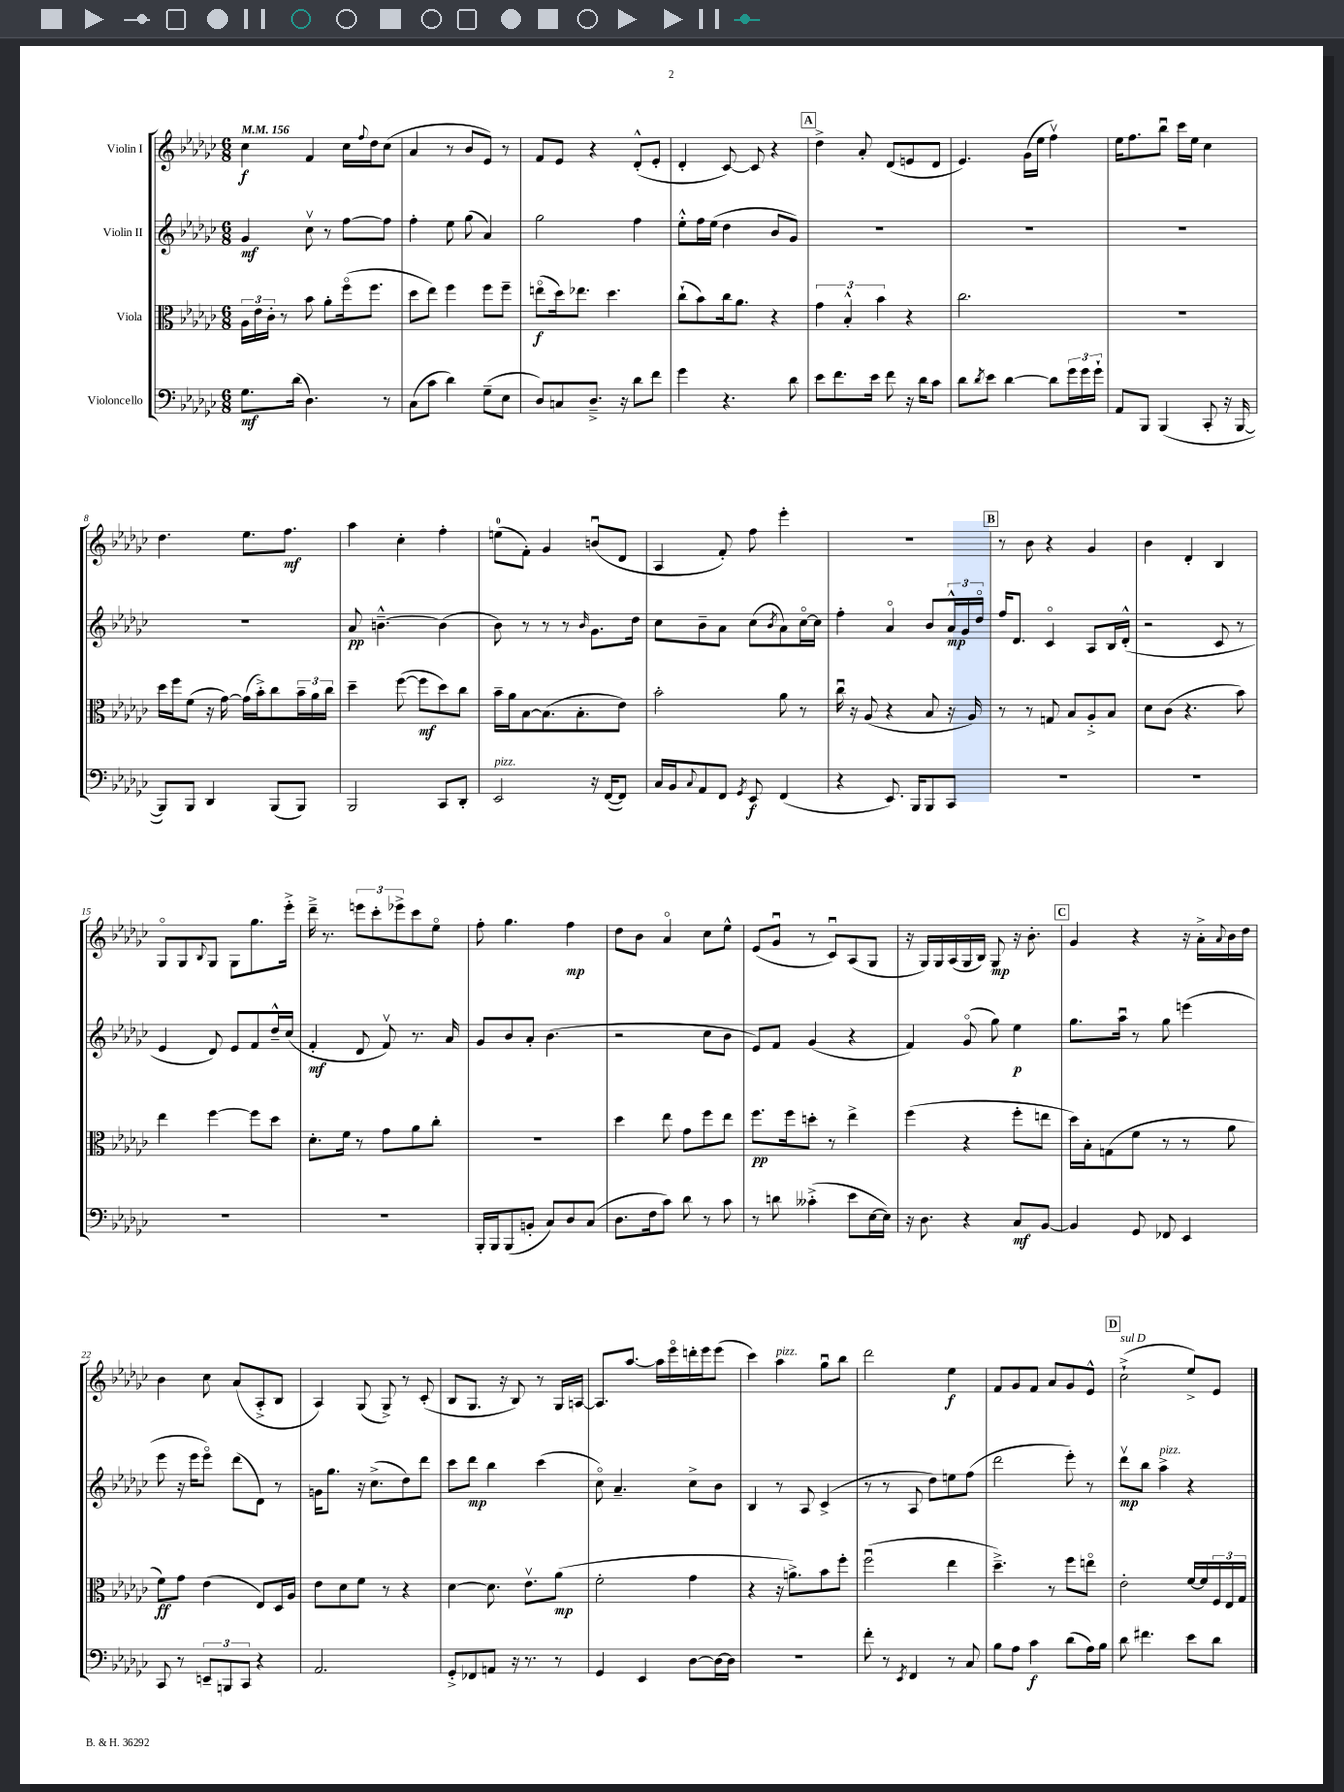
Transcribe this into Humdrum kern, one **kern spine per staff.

**kern	**dynam	**kern	**dynam	**kern	**dynam	**kern	**dynam
*part4	*part4	*part3	*part3	*part2	*part2	*part1	*part1
*staff4	*staff4	*staff3	*staff3	*staff2	*staff2	*staff1	*staff1
*I"Violoncello	*	*I"Viola	*	*I"Violin II	*	*I"Violin I	*
*clefF4	*	*clefC3	*	*clefG2	*	*clefG2	*
*k[b-e-a-d-g-c-]	*	*k[b-e-a-d-g-c-]	*	*k[b-e-a-d-g-c-]	*	*k[b-e-a-d-g-c-]	*
*M6/8	*	*M6/8	*	*M6/8	*	*M6/8	*
*MM156	*	*MM156	*	*MM156	*	*MM156	*
=1	=1	=1	=1	=1	=1	=1	=1
8.G-\L	mf	24A-\LL	.	4g-/	mf	4cc-\	f
.	.	24e-\	.	.	.	.	.
.	.	24c-'\JJ	.	.	.	.	.
.	.	8r	.	.	.	.	.
(16d-\Jk	.	.	.	.	.	.	.
4.D-\)	.	8b-\	.	8cc-v\	.	4f/	.
.	.	8a-'\L	.	8r	.	.	.
.	.	(16ff\k	.	[8ff\L	.	16cc-\LL	.
.	.	.	.	.	.	8qqff/	.
.	.	8.ff\J	.	.	.	16dd-\J	.
8r	.	.	.	8ff\J]	.	(8cc-\J	.
=2	=2	=2	=2	=2	=2	=2	=2
(8C-\L	.	8dd-\L	.	4ff'\	.	4a-/	.
8c-\J	.	8ee-\J)	.	.	.	.	.
4d-\)	.	4ff\	.	8ee-\	.	8r	.
.	.	.	.	(8gg-\	.	8b-/L	.
(8G-~\L	.	8ff\L	.	4a-/)	.	8e-/J)	.
8E-\J	.	8ff~\J	.	.	.	8r	.
=3	=3	=3	=3	=3	=3	=3	=3
8D-/L)	.	(8een\L	f	2gg-\	.	8f/L	.
8Cn/	.	16dd-\k)	.	.	.	8e-/J	.
.	.	8.ee-X\J	.	.	.	.	.
8.D-~^/J	.	.	.	.	.	4r	.
.	.	4.dd-\	.	.	.	.	.
16r	.	.	.	.	.	.	.
8d-\L	.	.	.	4ff\	.	(8d-'^^/L	.
8f\J	.	.	.	.	.	8e-'/J	.
=4	=4	=4	=4	=4	=4	=4	=4
4g-\	.	(8cc-`\L	.	8ee-'^^\L	.	4d-'/	.
.	.	8b-\)	.	16ff\L	.	.	.
.	.	.	.	(16ee-\JJ	.	.	.
4.r	.	16cc-\k	.	4dd-\	.	[8c-/)	.
.	.	8.a-\J	.	.	.	.	.
.	.	.	.	.	.	8c-/]	.
.	.	4r	.	8b-/L	.	4r	.
8d-\	.	.	.	8g-/J)	.	.	.
!!LO:REH:place=s1:t=A
=5	=5	=5	=5	=5	=5	=5	=5
8e-\L	.	6g-\	.	2.r	.	4dd-^\	.
8.f\	.	.	.	.	.	.	.
.	.	6B-'^^/	.	.	.	.	.
.	.	.	.	.	.	8a-'/	.
16e-\Jk	.	.	.	.	.	.	.
.	.	6b-\	.	.	.	.	.
8f\	.	.	.	.	.	(8d-/L	.
16r	.	4r	.	.	.	8en/	.
16d-\KL	.	.	.	.	.	.	.
8c-\J	.	.	.	.	.	8d-/J	.
=6	=6	=6	=6	=6	=6	=6	=6
8d-\L	.	2.cc-\	.	2.r	.	4.e-/)	.
8qd-/	.	.	.	.	.	.	.
8e-\J	.	.	.	.	.	.	.
[4d-\	.	.	.	.	.	.	.
.	.	.	.	.	.	(16g-\LL	.
.	.	.	.	.	.	16ee-\JJ	.
8d-\L]	.	.	.	.	.	4ffv\)	.
24g-\L	.	.	.	.	.	.	.
24g-\	.	.	.	.	.	.	.
24g-`\JJ	.	.	.	.	.	.	.
=7	=7	=7	=7	=7	=7	=7	=7
8AA-/L	.	2.r	.	2.r	.	16ee-\KL	.
.	.	.	.	.	.	8.ff\	.
8BBB-/J	.	.	.	.	.	.	.
(4BBB-/	.	.	.	.	.	8bb-u\J	.
.	.	.	.	.	.	16ccc-\LL	.
.	.	.	.	.	.	16ee-\JJ	.
8CC-'/	.	.	.	.	.	4cc-\	.
16r	.	.	.	.	.	.	.
[16BBB-/	.	.	.	.	.	.	.
!!LO:LB:g=z
=8	=8	=8	=8	=8	=8	=8	=8
8BBB-/L])	.	16dd-\LL	.	2.r	.	4.dd-\	.
.	.	16ff\J	.	.	.	.	.
8BBB-/J	.	(8f\J	.	.	.	.	.
4DD-/	.	16r	.	.	.	.	.
.	.	[16g-\)	.	.	.	.	.
.	.	(16g-\LL]	.	.	.	8.ee-\L	.
.	.	16b-'^\J)	.	.	.	.	.
(8BBB-/L	.	8cc-\	.	.	.	.	.
.	.	.	.	.	.	8.ff\J	mf
8BBB-/J)	.	24b-~\L	.	.	.	.	.
.	.	24a-\	.	.	.	.	.
.	.	24cc-\JJ	.	.	.	.	.
=9	=9	=9	=9	=9	=9	=9	=9
2BBB-/	.	4dd-~\	.	8a-/	pp	4aa-\	.
.	.	.	.	[4.bn~^^\	.	.	.
.	.	([8ff\	.	.	.	4cc-'\	.
.	.	8ff\L]	mf	.	.	.	.
8CC-/L	.	8dd-\)	.	(4b\]	.	4ff'\	.
8DD-'/J	.	8cc-\J	.	.	.	.	.
=10	=10	=10	=10	=10	=10	=10	=10
!LO:TX:a:i:t=pizz.	!	!	!	!	!	!	!
2EE-/	.	16b-~\LL	.	8b-\)	.	(8een\L	.
.	.	16a-\J	.	.	.	.	.
.	.	[8B-\	.	8r	.	8f'\J)	.
.	.	(8.B-\]	.	8r	.	4g-/	.
.	.	.	.	8r	.	.	.
.	.	8.B-'\	.	.	.	.	.
.	.	.	.	16qqb-/	.	.	.
16r	.	.	.	8.g-\L	.	(8bnu/L	.
([16FF/KL	.	.	.	.	.	.	.
8FF/J])	.	8e-\J)	.	.	.	8d-/J	.
.	.	.	.	16dd-\Jk	.	.	.
=11	=11	=11	=11	=11	=11	=11	=11
16C-/LL	.	2b-'\	.	8cc-\L	.	4A-/	.
16BB-/J	.	.	.	.	.	.	.
8qqC-/	.	.	.	.	.	.	.
8AA-/	.	.	.	8b-~\	.	.	.
8FF/J	.	.	.	8a-\J	.	8f'/)	.
8qGG-/	.	.	.	.	.	.	.
8EE-/	f	.	.	(8cc-\L	.	8ff\	.
.	.	.	.	8qb-/	.	.	.
(4FF/	.	8a-\	.	8a-\)	.	4eee-'\	.
.	.	8r	.	[16cc-\L	.	.	.
.	.	.	.	16cc-\JJ]	.	.	.
=12	=12	=12	=12	=12	=12	=12	=12
4r	.	16cc-u\	.	4ff'\	.	2.r	.
.	.	16r	.	.	.	.	.
.	.	(8A-/	.	.	.	.	.
8.EE-/)	.	4r	.	4a-/	.	.	.
16BBB-/KL	.	.	.	.	.	.	.
8BBB-/	.	8B-/	.	8b-/L	.	.	.
8CC-/J	.	16r	.	24a-^^/L	mp	.	.
.	.	.	.	24g-/	.	.	.
.	.	16A-/)	.	.	.	.	.
.	.	.	.	24dd-/JJ	.	.	.
!!LO:REH:place=s1:t=B
=13	=13	=13	=13	=13	=13	=13	=13
2.r	.	8r	.	16ff/KL	.	8r	.
.	.	.	.	8.d-/J	.	.	.
.	.	8r	.	.	.	8b-\	.
.	.	8Gn/	.	4c-/	.	4r	.
.	.	8B-/L	.	.	.	.	.
.	.	8A-'^/	.	8A-/L	.	4g-/	.
.	.	8B-/J	.	16B-/L	.	.	.
.	.	.	.	(16d-'^^/JJ	.	.	.
=14	=14	=14	=14	=14	=14	=14	=14
2.r	.	8d-\L	.	2r	.	4b-\	.
.	.	(8c-\J	.	.	.	.	.
.	.	4.r	.	.	.	4d-'/	.
.	.	.	.	8c-/	.	4B-/	.
.	.	8b-\)	.	8r	.	.	.
!!LO:LB:g=z
=15	=15	=15	=15	=15	=15	=15	=15
2.r	.	4ee-\	.	4e-/	.	8G-/L	.
.	.	.	.	.	.	8G-/	.
.	.	.	.	.	.	8qqB-/	.
.	.	[4ff\	.	8d-/)	.	8G-/J	.
.	.	.	.	8e-/L	.	8G-\L	.
.	.	8ff\L]	.	8f/	.	8.gg-\	.
.	.	8dd-\J	.	16dd-~^^/L	.	.	.
.	.	.	.	(16cc-/JJ	.	16eee-'^\Jk	.
=16	=16	=16	=16	=16	=16	=16	=16
2.r	.	8.d-'\L	.	4f'/	mf	16ddd-~^\	.
.	.	.	.	.	.	8.r	.
.	.	16f\Jk	.	.	.	.	.
.	.	8r	.	8d-/	.	12eeen\L	.
.	.	.	.	.	.	12ccc-'\	.
.	.	8g-\L	.	8fv/)	.	.	.
.	.	.	.	.	.	12eee-X^\	.
.	.	8a-\	.	8.r	.	8ccc-\	.
.	.	8cc-'\J	.	.	.	8ee-\J	.
.	.	.	.	16a-/	.	.	.
=17	=17	=17	=17	=17	=17	=17	=17
16BBB-'/LL	.	2.r	.	8g-/L	.	8ff'\	.
16BBB-/J	.	.	.	.	.	.	.
(8BBB-/	.	.	.	8b-/	.	4.gg-\	.
8BBn'/J	.	.	.	8a-'/J	.	.	.
8C-/L)	.	.	.	(4.b-\	.	.	.
8D-/	.	.	.	.	.	4ff\	mp
(8C-/J	.	.	.	.	.	.	.
=18	=18	=18	=18	=18	=18	=18	=18
8.D-\L	.	4dd-\	.	2r	.	8dd-\L	.
.	.	.	.	.	.	8b-\J	.
16F\k	.	.	.	.	.	.	.
8c-\J)	.	8ee-\	.	.	.	4a-/	.
8d-\	.	8g-\L	.	.	.	.	.
8r	.	8ff\	.	8cc-\L	.	8cc-\L	.
8c-\	.	8ee-\J	.	8b-\J	.	8ee-^^\J	.
=19	=19	=19	=19	=19	=19	=19	=19
8r	.	8.ff\L	pp	8e-/L)	.	(8e-/L	.
8dn\	.	.	.	8f/J	.	8g-u/J	.
.	.	16ff\k	.	.	.	.	.
(4c--X'^\	.	8ddn'\J	.	(4g-/	.	8r	.
.	.	8r	.	.	.	8c-u/L)	.
8e-\L	.	4ee-^\	.	4r	.	(8A-/	.
[16E-\L	.	.	.	.	.	8G-/J	.
16E-\JJ])	.	.	.	.	.	.	.
=20	=20	=20	=20	=20	=20	=20	=20
16r	.	(4ff\	.	4f/)	.	16r	.
8.D-\	.	.	.	.	.	16G-/LL)	.
.	.	.	.	.	.	16G-/	.
.	.	.	.	.	.	(16A-/	.
4r	.	4r	.	(8g-/	.	16G-/	.
.	.	.	.	.	.	16B-/JJ)	.
.	.	.	.	8gg-\)	.	8G-/	mp
8C-/L	mf	8ff'\L	.	4ee-\	p	16r	.
.	.	.	.	.	.	8.b-'\	.
[8BB-/J	.	8een\J	.	.	.	.	.
!!LO:REH:place=s1:t=C
=21	=21	=21	=21	=21	=21	=21	=21
4BB-/]	.	16dd-\LL)	.	8.gg-\L	.	4g-/	.
.	.	16B-'\J	.	.	.	.	.
.	.	(8Gn\	.	.	.	.	.
.	.	.	.	16aa-u\Jk	.	.	.
8GG-/	.	8f\J	.	8r	.	4r	.
8FF-X/	.	8r	.	8gg-\	.	.	.
4EE-/	.	8r	.	(4eeen\	.	16r	.
.	.	.	.	.	.	16a-'^\LL	.
.	.	.	.	.	.	8qqa-/	.
.	.	8a-\	.	.	.	16b-\	.
.	.	.	.	.	.	16dd-\JJ	.
!!LO:LB:g=z
=22	=22	=22	=22	=22	=22	=22	=22
8CC-/	.	8f\L)	ff	8eee-\	.	4b-\	.
8r	.	8g-\J	.	16r	.	.	.
.	.	.	.	16eee-\KL	.	.	.
12EEn~/L	.	(4e-\	.	8eee-\J)	.	8cc-\	.
12BBBn/	.	.	.	.	.	.	.
.	.	.	.	(8ddd-\L	.	(8a-/L	.
12CC-/J	.	.	.	.	.	.	.
4r	.	8E-/L)	.	8d-\J)	.	8A-'^/	.
.	.	16D-/L	.	8r	.	8B-/J	.
.	.	16A-/JJ	.	.	.	.	.
=23	=23	=23	=23	=23	=23	=23	=23
2.AA-/	.	8e-\L	.	16gn\KL	.	4A-/)	.
.	.	.	.	8.gg-\J	.	.	.
.	.	8d-\	.	.	.	.	.
.	.	8f\J	.	16r	.	(8G-/	.
.	.	.	.	(8.cc-^\L	.	.	.
.	.	8r	.	.	.	8G-^/)	.
.	.	4r	.	8dd-\)	.	8r	.
.	.	.	.	8ddd-\J	.	(8c-'/	.
=24	=24	=24	=24	=24	=24	=24	=24
8GG-'^/L	.	[4d-\	.	8ccc-\L	.	8B-/L	.
8FF-X/	.	.	.	8ddd-\J	mp	8.G-/J	.
8AAn/J	.	8.d-\]	.	4bb-\	.	.	.
.	.	.	.	.	.	16r	.
16r	.	.	.	.	.	8B-/)	.
8.r	.	8.e-v\L	.	.	.	.	.
.	.	.	.	(4ccc-\	.	8r	.
8r	.	(8a-\J	mp	.	.	16G-/LL	.
.	.	.	.	.	.	[16An/JJ	.
=25	=25	=25	=25	=25	=25	=25	=25
4GG-/	.	2f'\	.	8cc-\)	.	8.A/L]	.
.	.	.	.	4.a-~/	.	.	.
.	.	.	.	.	.	[8.aa-/J	.
4EE-/	.	.	.	.	.	.	.
.	.	.	.	.	.	16aa-\LL]	.
.	.	.	.	.	.	16eee-\	.
[8D-\L	.	4g-\	.	8cc-^\L	.	16dddn'\	.
.	.	.	.	.	.	16eee-\J	.
16D-\L_	.	.	.	8b-\J	.	(8eee-\J	.
16D-\JJ]	.	.	.	.	.	.	.
=26	=26	=26	=26	=26	=26	=26	=26
2.r	.	4r	.	4B-/	.	4ccc-\)	.
!	!	!	!	!	!	!LO:TX:a:i:t=pizz.	!
.	.	16r	.	8r	.	4aa-\	.
.	.	8.an^\L)	.	.	.	.	.
.	.	.	.	8A-/	.	.	.
.	.	8b-\	.	(4c-^/	.	8gg-u\L	.
.	.	8ff'\J	.	.	.	8bb-\J	.
=27	=27	=27	=27	=27	=27	=27	=27
8f'\	.	(2ffu\	.	8r	.	2ddd-\	.
8r	.	.	.	8r	.	.	.
8qEE-/	.	.	.	.	.	.	.
4FF/	.	.	.	8A-/	.	.	.
.	.	.	.	8dd-\L)	.	.	.
8r	.	4ee-\	.	8een\	.	4ee-\	f
8C-/	.	.	.	(8ff\J	.	.	.
=28	=28	=28	=28	=28	=28	=28	=28
8B-\L	.	4.dd-~^\)	.	2ddd-\	.	8f/L	.
8A-\J	.	.	.	.	.	8g-/	.
4c-\	f	.	.	.	.	8f/J	.
.	.	8r	.	.	.	8a-/L	.
(8d-\L	.	8ff\L	.	8eee-'\)	.	8g-/	.
16A-\L)	.	8een\J	.	8r	.	8e-^^/J	.
16B-\JJ	.	.	.	.	.	.	.
!!LO:REH:place=s1:t=D
=29	=29	=29	=29	=29	=29	=29	=29
!	!	!	!	!	!	!LO:TX:a:i:t=sul D	!
8d-\	.	2e-'\	.	8ddd-v\L	mp	(2cc-`^\	.
4.f#X\	.	.	.	8bb-\J	.	.	.
!	!	!	!	!LO:TX:a:i:t=pizz.	!	!	!
.	.	.	.	4aa-^\	.	.	.
8e-\L	.	[16f/LL	.	4r	.	8ee-^/L)	.
.	.	16f/]	.	.	.	.	.
8d-\J	.	24F/	.	.	.	8e-/J	.
.	.	24E-/	.	.	.	.	.
.	.	24G-/JJ	.	.	.	.	.
==	==	==	==	==	==	==	==
*-	*-	*-	*-	*-	*-	*-	*-
